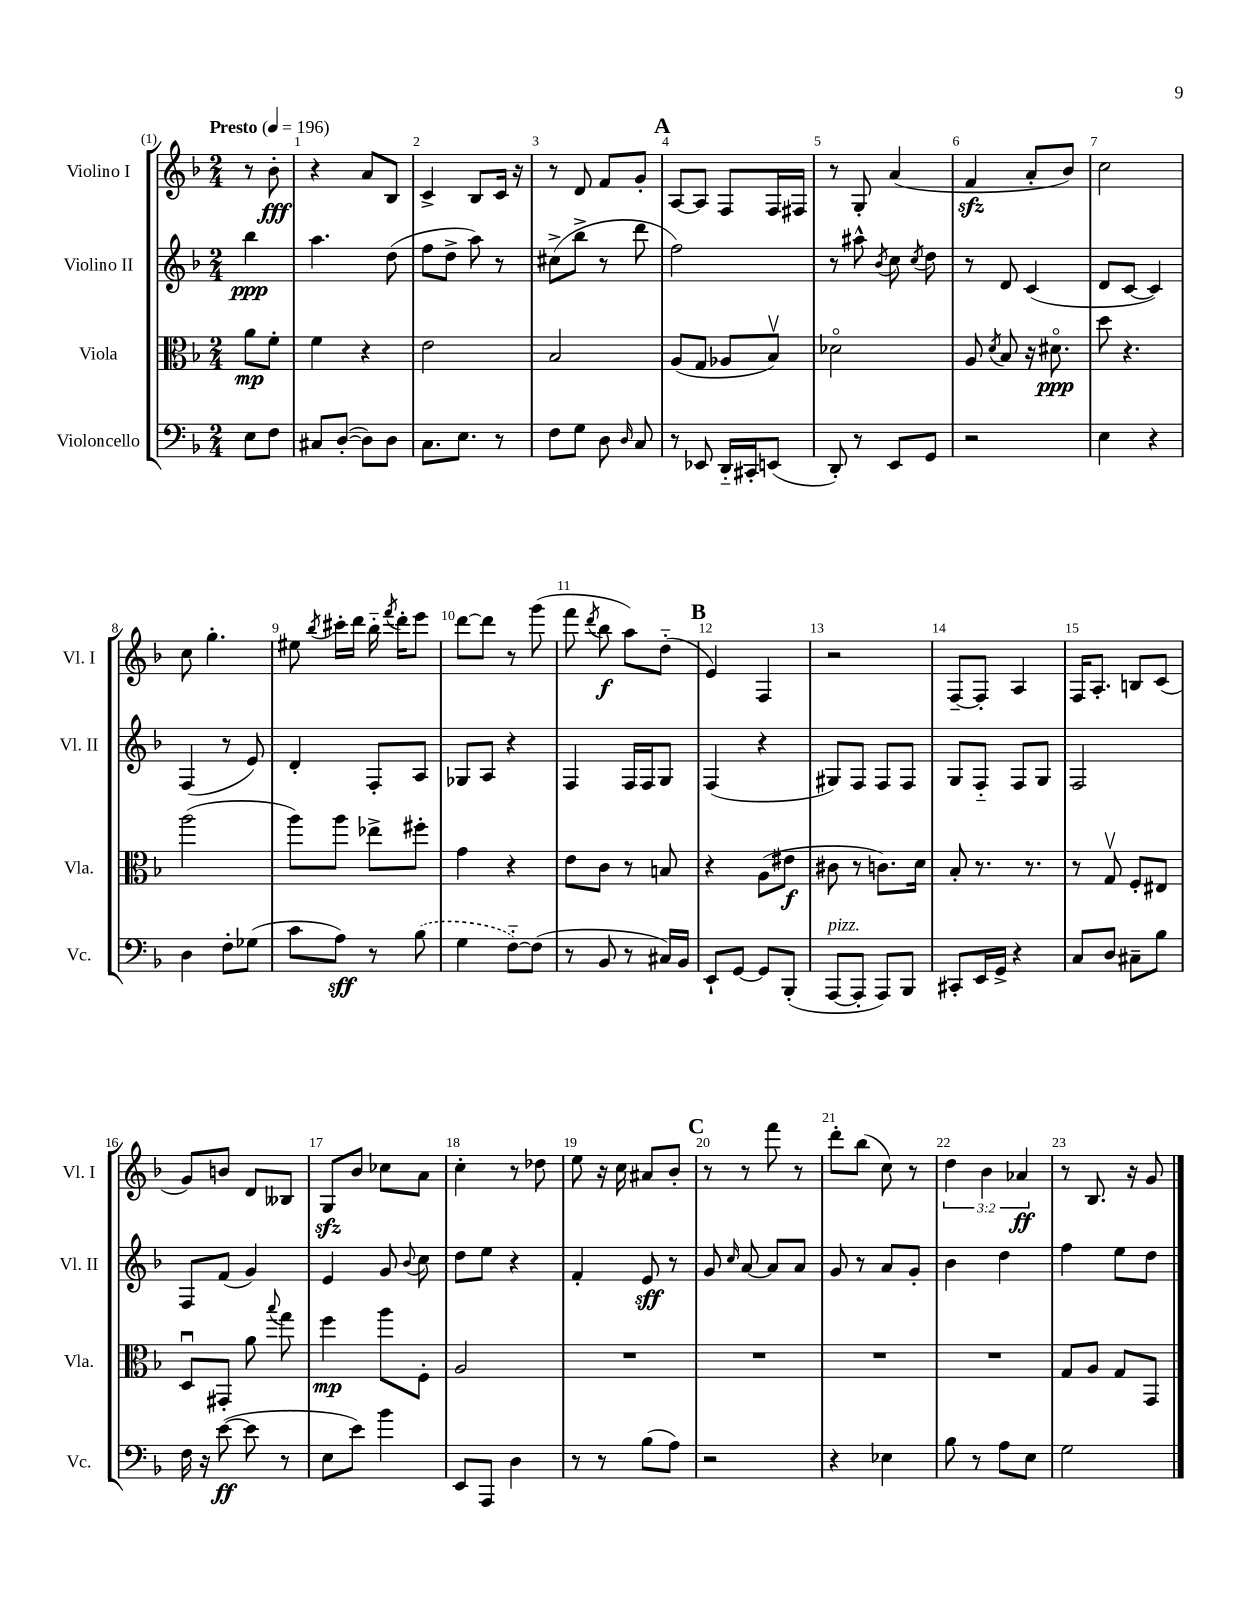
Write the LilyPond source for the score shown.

<<
\new StaffGroup <<
\new Staff = "s0" \with { instrumentName = "Violino I" shortInstrumentName = "Vl. I" } {
    \clef treble \key f \major \numericTimeSignature \time 2/4 \override Staff.TupletNumber.text = #tuplet-number::calc-fraction-text \partial 4 \tempo "Presto" 4 = 196
    \autoBeamOff r8 bes'8-.\fff |
    r4 a'8[ bes8] |
    c'4-> bes8[ c'16] r16 |
    r8 d'8 f'8[ g'8]-. |
    \mark \markup { \bold "A" } a8[~ a8] f8[ f16 fis16] |
    r8 g8-. a'4( |
    f'4\sfz a'8[-. bes'8]) |
    c''2 |
    c''8 g''4.-. |
    eis''8 \acciaccatura { bes''8 } cis'''16[-. d'''16] bes''16-_ \acciaccatura { f'''8 } d'''16[-. e'''8] |
    d'''8[~ d'''8] r8 g'''8( |
    f'''8 \acciaccatura { d'''8 } bes''8\f a''8[) d''8]-_( |
    \mark \markup { \bold "B" } e'4) f4 |
    r2 |
    f8[~-- f8]-. a4 |
    f16[ a8.]-. b8[ c'8]( |
    g'8[) b'8] d'8[ beses8] |
    g8[\sfz bes'8] ces''8[ a'8] |
    c''4-. r8 des''8 |
    e''8 r16 c''16 ais'8[ bes'8]-. |
    \mark \markup { \bold "C" } r8 r8 f'''8 r8 |
    d'''8[-. bes''8]( c''8) r8 |
    \tuplet 3/2 { d''4 bes'4 aes'4\ff } |
    r8 bes8. r16 g'8 \bar "|." |
}
\new Staff = "s1" \with { instrumentName = "Violino II" shortInstrumentName = "Vl. II" } {
    \clef treble \key f \major \numericTimeSignature \time 2/4 \partial 4
    \autoBeamOff bes''4\ppp |
    a''4. d''8( |
    f''8[ d''8]-> a''8) r8 |
    cis''8[->( bes''8]-> r8 d'''8 |
    \mark \markup { \bold "A" } f''2) |
    r8 ais''8-^ \acciaccatura { bes'8 } c''8 \acciaccatura { c''8 } d''8 |
    r8 d'8 c'4( |
    d'8[ c'8]~ c'4) |
    f4( r8 e'8) |
    d'4-. f8[-. a8] |
    ges8[ a8] r4 |
    f4 f16[ f16 g8] |
    \mark \markup { \bold "B" } f4( r4 |
    gis8[) f8] f8[ f8] |
    g8[ f8]-_ f8[ g8] |
    f2 |
    f8[ f'8]( g'4) |
    e'4 g'8 \appoggiatura { bes'8 } c''8 |
    d''8[ e''8] r4 |
    f'4-. e'8\sff r8 |
    \mark \markup { \bold "C" } g'8 \grace { c''16 } a'8~ a'8[ a'8] |
    g'8 r8 a'8[ g'8]-. |
    bes'4 d''4 |
    f''4 e''8[ d''8] \bar "|." |
}
\new Staff = "s2" \with { instrumentName = "Viola" shortInstrumentName = "Vla." } {
    \clef alto \key f \major \numericTimeSignature \time 2/4 \partial 4
    \autoBeamOff a'8[\mp f'8]-. |
    f'4 r4 |
    e'2 |
    bes2 |
    \mark \markup { \bold "A" } a8[( g8] aes8[ bes8]\upbow) |
    des'2\flageolet |
    a8 \acciaccatura { d'8 } bes8 r16 dis'8.\flageolet\ppp |
    d''8 r4. |
    a''2( |
    a''8[) a''8] ees''8[-> fis''8]-. |
    g'4 r4 |
    e'8[ c'8] r8 b8 |
    \mark \markup { \bold "B" } r4 a8[( eis'8]\f |
    cis'8 r8 c'8.[) d'16] |
    bes8-. r8. r8. |
    r8 g8\upbow f8[-. eis8] |
    d8[\downbow gis,8]-. a'8 \appoggiatura { bes''8 } g''8 |
    f''4\mp a''8[ f8]-. |
    a2 |
    R2 |
    \mark \markup { \bold "C" } R2 |
    R2 |
    R2 |
    g8[ a8] g8[ g,8] \bar "|." |
}
\new Staff = "s3" \with { instrumentName = "Violoncello" shortInstrumentName = "Vc." } {
    \clef bass \key f \major \numericTimeSignature \time 2/4 \partial 4
    \autoBeamOff e8[ f8] |
    cis8[ d8]~-.( d8[) d8] |
    c8.[ e8.] r8 |
    f8[ g8] d8 \grace { d16 } c8 |
    \mark \markup { \bold "A" } r8 ees,8 d,16[-_ cis,16-. e,8]( |
    d,8-.) r8 e,8[ g,8] |
    r2 |
    e4 r4 |
    d4 f8[-. ges8]( |
    c'8[ a8]\sff) r8 \once \slurDashed bes8( |
    g4 f8[~-_) f8]( |
    r8 bes,8 r8 cis16[) bes,16] |
    \mark \markup { \bold "B" } e,8[-! g,8]~ g,8[ bes,,8]-.( |
    a,,8[~^\markup { \italic "pizz." } a,,8]-. a,,8[) bes,,8] |
    cis,8[-. e,16 g,16]-> r4 |
    c8[ d8] cis8[-- bes8] |
    f16 r16 e'8~\ff( e'8 r8 |
    e8[ e'8]) bes'4 |
    e,8[ a,,8] d4 |
    r8 r8 bes8[( a8]) |
    \mark \markup { \bold "C" } r2 |
    r4 ees4 |
    bes8 r8 a8[ e8] |
    g2 \bar "|." |
}
>>
>>
\layout { \context { \Score \override BarNumber.break-visibility = ##(#f #t #t) barNumberVisibility = #all-bar-numbers-visible } }
